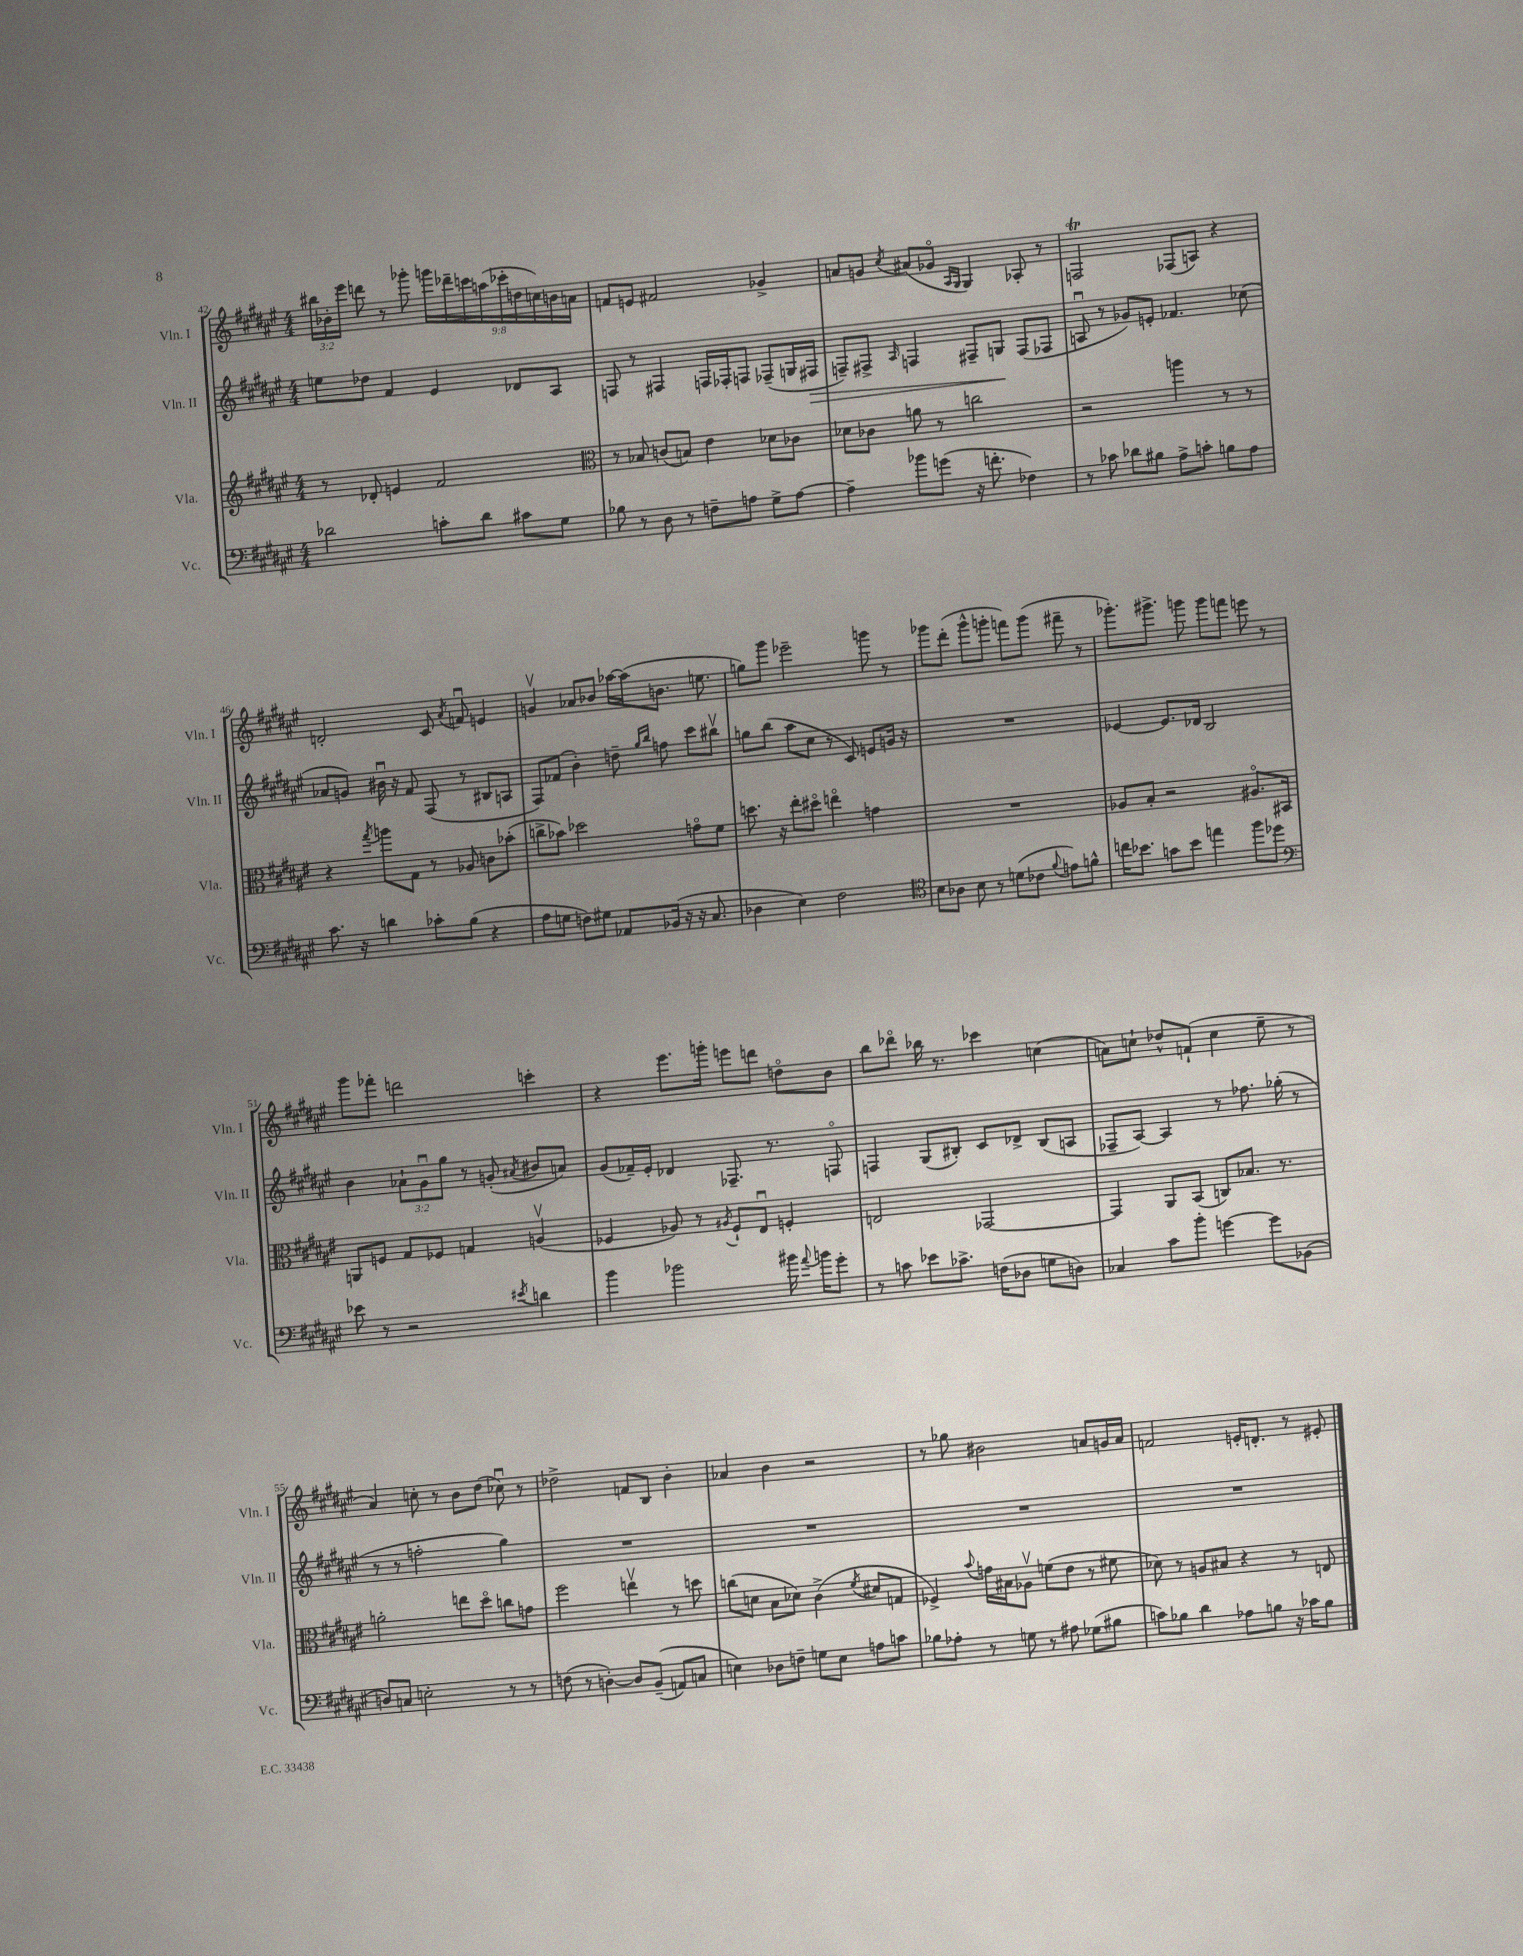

**kern	**kern	**kern	**kern
*staff4	*staff3	*staff2	*staff1
*clefF4	*clefG2	*clefG2	*clefG2
*k[f#c#g#d#a#e#]	*k[f#c#g#d#a#e#]	*k[f#c#g#d#a#e#]	*k[f#c#g#d#a#e#]
*M4/4	*M4/4	*M4/4	*M4/4
2d-\	8r	8ee\L	24bb#\LL
.	.	.	24b-'\
.	.	.	24eee#\JJ
.	8d-'/	8dd-\J	8ddd\
.	4e/	4f#/	8r
.	.	.	8ggg-'\
8c'\L	2f#/	4e#/	18ggg\LL
.	.	.	18ddd-~\
.	.	.	18ccc\
8d-\J	.	.	.
.	.	.	(18aa\
.	.	.	18ccc-'\
8c#\L	.	8d-/L	.
.	.	.	18dd\
.	.	.	18cc\)
8G#\J	.	8A#/J	.
.	.	.	18b\
.	.	.	18a\JJ
=	=	=	=
*	*clefC3	*	*
8B-\	8r	8F/	8f/L
8r	8B-/	8r	8e/J
8D#\	(8c/L	4F#/	2f#/
8r	8B/J)	.	.
8F~\L	4e#\	16F/LL	.
.	.	16F-'/J	.
8A\J	.	8F/J	.
8G#^\L	8d-\L	(8F-~/L	4g-^/
[8A\J	8c-\J	16G/L	.
.	.	16F#/JJ	.
=	=	=	=
4A~\]	8d-\L	8F~/L)	8a/L
.	8c-\J	8F#^/J	8g/J
.	.	16qqA#/	8qcc#/
8b-\L	8a\	4F/	(8a#/L
(8g\J	8r	.	8g-o/J
.	.	.	16qqA#/LL
.	.	.	16qqG#/JJ
16r	2cc\	8F#~/L	4G#/)
8.f'\	.	.	.
.	.	8G/J	.
4F-\)	.	(8F#/L	8A-'/
.	.	8F-/J	8r
=	=	=	=
8r	2r	8Au/	2F/
8c-\	.	8r	.
8d-\L	.	8g-/L)	.
8B#\J	.	8e'/J	.
8A#^\L	4aa\	4.f-/	(8F-/L
8c'\J	.	.	8A/J)
8B\L	8r	.	4r
8A#\J	8r	(8cc-\	.
=	=	=	=
8.c#\	4r	8a-/L	2d'/
.	.	8g/J)	.
16r	.	.	.
.	8qgg#/	.	.
4d\	8aa\L	16b#u\	.
.	.	16r	.
.	8G#\J	8f#/	.
8c-'\L	8r	(8F#/	8c#/
.	.	.	8qa#/
(8B\J	8A-/	8r	8fu/
4r	8c\L	8B#/L	4e/
.	(8b-'\J	8A/J	.
=	=	=	=
8A#\L	8cc^\L	8F#/L)	4gv/
8G\J	8b-\J)	(8f-/J	.
8F\L)	2dd-\	4b'\)	8a-/L
8G#\J	.	.	8b-/J
8AA-/L	.	8dd~\	[16aa-\LL
.	.	.	(16aa-\]J
.	.	16qqgg#/LL	.
.	.	16qqbb/JJ	.
(16BB-/Jk	.	8ff\	8.b\J
16r	.	.	.
16r	8go\L	8ccc#\L	.
8.C#/	.	.	8.ee\
.	8f#\J	8bb#v\J	.
=	=	=	=
4D-\	8.dd\	8gg\L	8gg\L)
.	.	(8bb\J	8ggg#\J
.	16r	.	.
4E#\)	8ee#'\L	8aa#\L	2eee-~\
.	8dd#o\J	8cc#\J	.
2F#\	4eeo\	8r	.
.	.	8c#/)	.
.	4g\	8e/L	8ggg\
.	.	16g/Jk	8r
.	.	16r	.
=	=	=	=
*clefC4	*	*	*
8B\L	1r	1r	8ggg-\L
8A-\J	.	.	(8ddd#'\J
8B\	.	.	8ggg-^^\L
8r	.	.	8ggg'\J
(8d\L	.	.	8fff\L)
8c-\J	.	.	(8ggg\J
8qqf#/	.	.	.
8e\L)	.	.	8fff#~\
8f^^\J	.	.	8r
=	=	=	=
16cc\LK	8A-/L	[4e-/	8.ggg-'\L)
8.b-\J	.	.	.
.	8B'/J	.	.
.	.	.	8.ggg#^\J
8g\L	2r	8.e-/]L	.
8b-\J	.	.	8ggg\
.	.	16d-/Jk	.
4ee\	.	2B/	8ggg\L
.	.	.	8fff\J
8ff#\L	8.A#o/L	.	8eee\
8dd-\J	.	.	8r
.	16BB#/Jk	.	.
=	=	=	=
*clefF4	*	*	*
8e-\	8AA/L	4b\	8ggg#\L
8r	8F/J	.	8fff-'\J
2r	8G#/L	12a-`\L	2ddd\
.	.	12g#u\	.
.	8F-/J	.	.
.	.	12gg#\J	.
.	4G/	8r	.
.	.	(8g'/	.
8qe#/	.	8qa#/	.
4d\	(4Av/	8b#/L	4ccc'\
.	.	8a/J)	.
=	=	=	=
4b\	4F-/	(8g#/L	4r
.	.	16f-~/L)	.
.	.	16e#'/JJ	.
2b-\	8A-/)	4d-/	8.eee#\L
.	8r	.	.
.	.	.	16ggg'\Jk
.	8qA#/	.	.
.	8F-`/L	8.F-~/	8eee\L
.	8E#u/J	.	8ddd\J
.	.	8.r	.
16b#\	4F'/	.	8ddo\L
8qqa#/	.	.	.
16b\LK	.	.	.
8g#'\J	.	8Fo/	8b\J
=	=	=	=
8r	2E/	4F/	8bb\L
8c\	.	.	8ddd-o\J
8e-\L	.	(8G#/L	16bb-\
.	.	.	8.r
8.c-^\J	.	8B#'/J)	.
.	[2GG-/	8c#/L	4ccc-\
(16F\LK	.	.	.
8D-\J	.	8d-^/J	.
8G\L	.	(8B#/L	(4cc\
8D\J)	.	8A/J	.
=	=	=	=
4C-/	4GG-/]	8F-~/L	8a\L)
.	.	[8A#/J)	8cc`\J
8c#\L	8AA#/L	4A#/]	8dd-^^/L
8b'\J	(8BB/J	.	(8f`/J
[4g\	8C/L)	8r	4cc\
.	8.B-/J	8.ff-\	.
8g\]L	.	.	8ee#~\
.	8.r	(16gg-'\	.
(8BB-\J	.	8r	8r
=	=	=	=
8D/L)	2a'\	8r	4a#/)
8C/J	.	8r	.
2E'\	.	2ff'\	8cc'\
.	.	.	8r
.	8ee\L	.	8b\L
.	8dd#o\J	.	(8dd#\J
8r	8cc\L	4gg#\)	8cc-u\)
8r	8g\J	.	8r
=	=	=	=
(8F\	2ff#\	1r	2dd-^\
8r	.	.	.
[4D'\)	.	.	.
8D/]L	4eev\	.	8f/L
&((8BB~/J	.	.	8B/J
8AA/L)	8r	.	4b'\
8C/J	8dd\	.	.
=	=	=	=
4E\&)	(8cc\L	1r	4a-/
.	8d\J	.	.
8D-\L	8B\L	.	4b\
8F~\J	8d-\J)	.	.
8G\L	(4c#^\	.	2r
8E\J	.	.	.
.	8qf#/	.	.
8A\L	8d#/L	.	.
8c\J	8G/J	.	.
=	=	=	=
8B-\L	4F-^/)	1r	8r
8A-'\J	.	.	8gg-\
.	8qqb/	.	.
8r	16g\LL	.	2b#\
.	16B#\J	.	.
8G\	8A-v\J	.	.
8r	(8f\L	.	.
8A#\	8e#\J	.	.
(8G-\L	8r	.	8a/L
8B#\J	8f#\	.	16g/L
.	.	.	16a/JJ
=	=	=	=
8c\L)	8d-\)	1r	2f/
8B-\J	8r	.	.
4d#\	8A/L	.	.
.	8B#/J	.	.
8A-\L	4r	.	16e'/LK
.	.	.	8.d'/J
8B\J	.	.	.
16r	8r	.	8r
16c-\LK	.	.	.
8B\J	8E/	.	8e#'/
==	==	==	==
*-	*-	*-	*-
